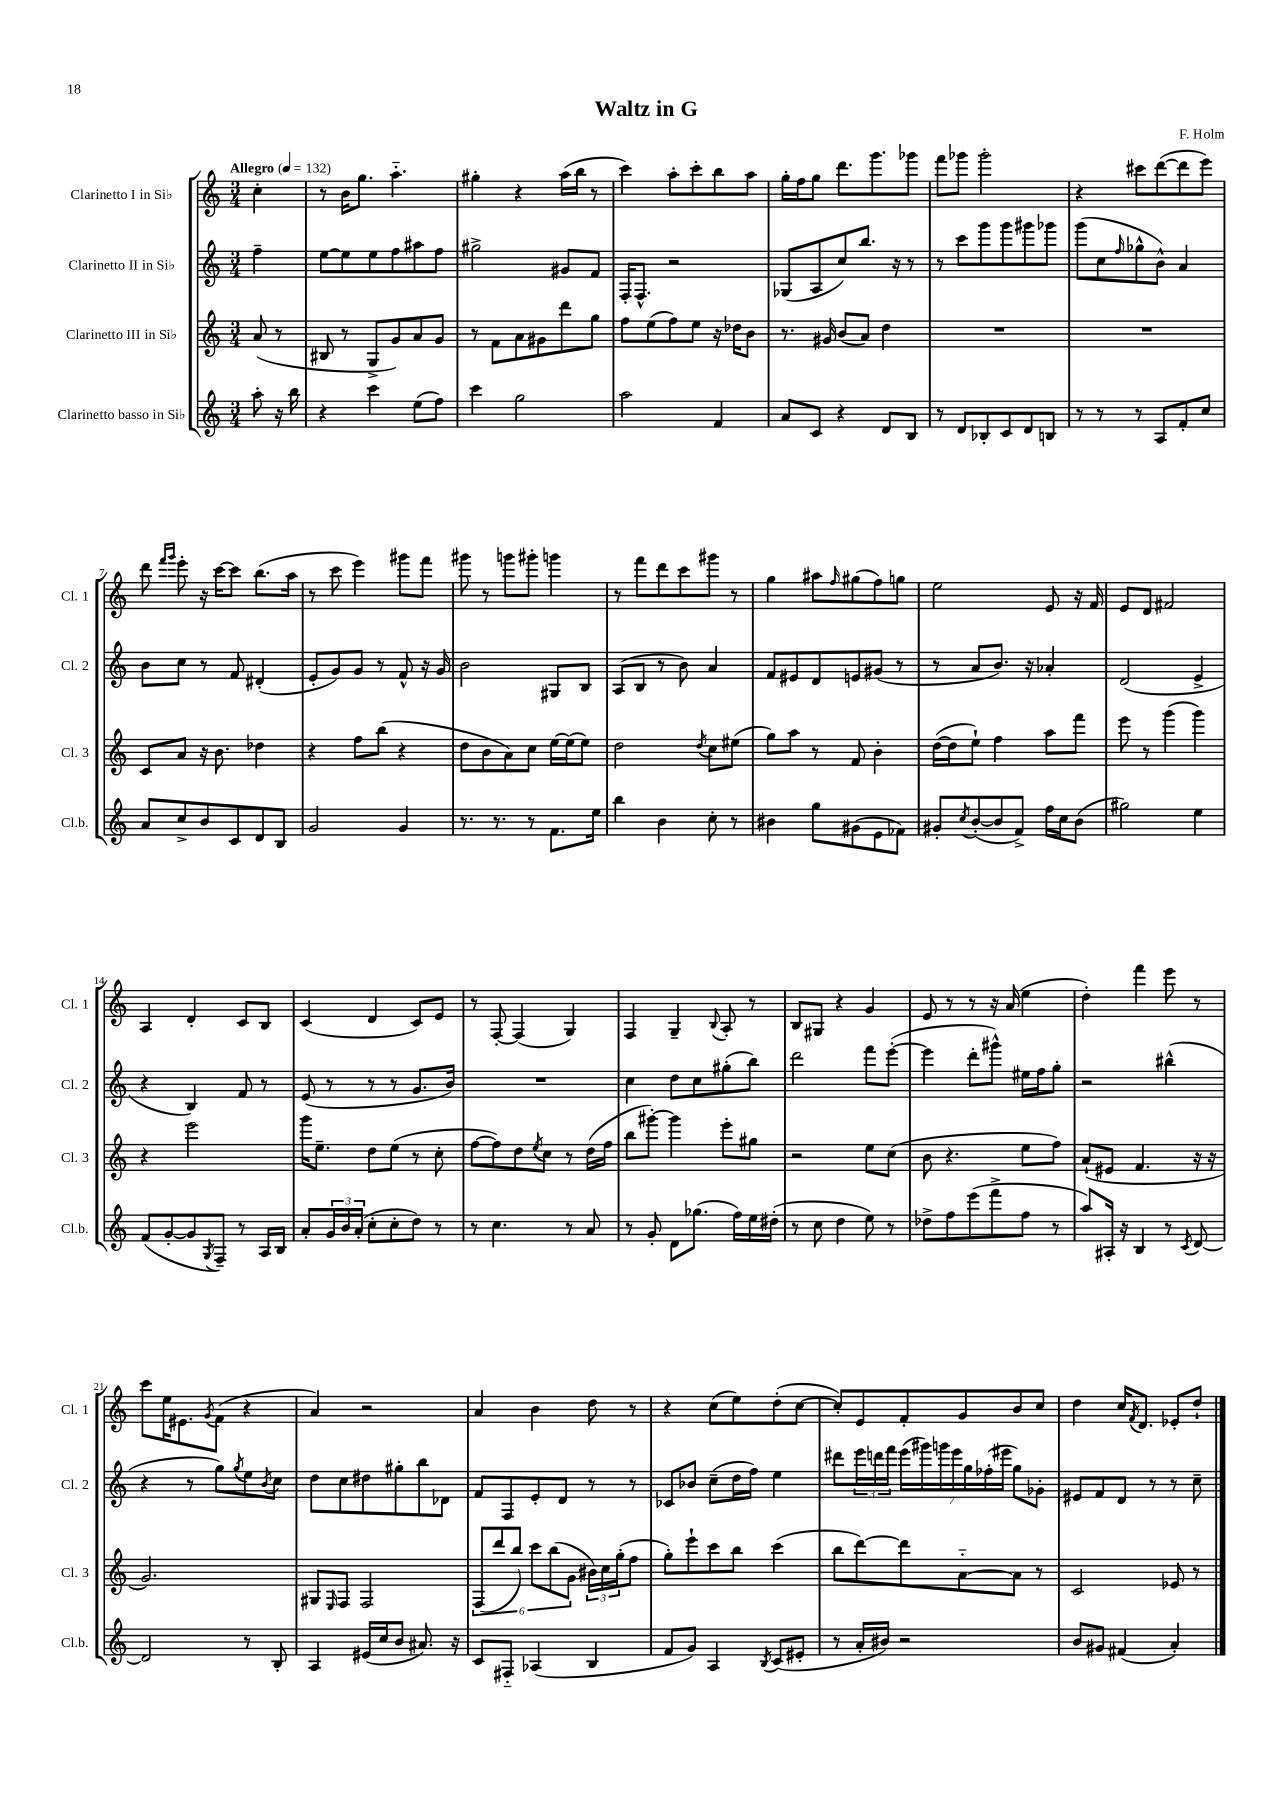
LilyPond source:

\header { title = "Waltz in G" composer = "F. Holm" }
<<
\new StaffGroup <<
\new Staff = "s0" \with { instrumentName = "Clarinetto I in Sib" shortInstrumentName = "Cl. 1" } {
    \clef treble \key c \major \numericTimeSignature \time 3/4 \partial 4 \tempo "Allegro" 4 = 132
    c''4-. |
    r8 b'16 g''8. a''4.-_ |
    gis''4-. r4 a''16( b''16 r8 |
    c'''4) a''8-. c'''8-. b''8 a''8 |
    g''16-. f''16 g''8 d'''8. g'''8. ges'''8 |
    f'''8 ges'''8 ges'''2-. |
    r4 cis'''8 d'''8~( d'''8 e'''8) |
    d'''8 \grace { f'''16 g'''16 } e'''8-. r16 c'''16~ c'''8 b''8.( a''16 |
    r8 c'''8 e'''4) gis'''8 f'''8 |
    gis'''8 r8 g'''8 gis'''8-. g'''4 |
    r8 f'''8 d'''8 c'''8 gis'''8 r8 |
    g''4 ais''8 \grace { f''16 } gis''8( f''8) g''8 |
    e''2 e'8 r16 f'16 |
    e'8 d'8 fis'2 |
    a4 d'4-. c'8 b8 |
    c'4( d'4 c'8) e'8 |
    r8 f8~-. f4( g4) |
    f4 g4-- \appoggiatura { b8 } a8-. r8 |
    b8 gis8 r4 g'4 |
    e'8 r8 r8 r16 a'16( e''4 |
    d''4-.) f'''4 e'''8 r8 |
    c'''8 e''16 eis'8. \acciaccatura { g'8 } f'8( r4 |
    a'4) r2 |
    a'4 b'4 d''8 r8 |
    r4 c''8( e''8) d''8-.( c''8~ |
    c''8-.) e'8 f'8-. g'8 b'8 c''8 |
    d''4 c''16 \acciaccatura { f'8 } d'8. ees'8-. d''8-! \bar "|." |
}
\new Staff = "s1" \with { instrumentName = "Clarinetto II in Sib" shortInstrumentName = "Cl. 2" } {
    \clef treble \key c \major \numericTimeSignature \time 3/4 \partial 4
    f''4-- |
    e''8~ e''8 e''8 f''8 ais''8 f''8 |
    gis''2-> gis'8 f'8 |
    f16-. f8.-^ r2 |
    ges8( a8 c''8) b''8. r16 r8 |
    r8 c'''8 g'''8 g'''8 gis'''8 ges'''8 |
    g'''8( c''8 \grace { f''16 } ges''8-^ b'8-^) a'4 |
    b'8 c''8 r8 f'8 dis'4-.( |
    e'8-. g'8) g'8 r8 f'8-^ r16 g'16 |
    b'2 gis8 b8 |
    a8( b8 r8 b'8) a'4 |
    f'8 eis'8 d'8 e'8 gis'8( r8 |
    r8 a'8 b'8.) r16 aes'4-. |
    d'2( e'4-> |
    r4 b4) f'8 r8 |
    e'8( r8 r8 r8 g'8. b'16) |
    R2. |
    c''4 d''8 c''8 gis''8-.( b''8) |
    d'''2 f'''8 e'''8~-.( |
    e'''4 d'''8-. gis'''8-^) eis''16 f''16 g''8-. |
    r2 bis''4-^( |
    r4 r8 g''8) \acciaccatura { g''8 } e''8 \acciaccatura { b'8 } c''8 |
    d''8 c''8 dis''8 gis''8-. b''8 des'8 |
    f'8 f8 e'8-. d'8 r8 r8 |
    ces'8 bes'8 c''8--( d''16 f''16) e''4 |
    dis'''8 \tuplet 3/2 { e'''16 d'''16 f'''16 } \tuplet 7/4 { e'''16( gis'''16) g'''16 e'''16 g''16 fes''16-.( eis'''16 } g''8) ges'8-. |
    eis'8 f'8 d'8 r8 r8 c''8-- \bar "|." |
}
\new Staff = "s2" \with { instrumentName = "Clarinetto III in Sib" shortInstrumentName = "Cl. 3" } {
    \clef treble \key c \major \numericTimeSignature \time 3/4 \partial 4
    a'8( r8 |
    bis8 r8 g8-> g'8) a'8 g'8 |
    r8 f'8 a'8 gis'8 d'''8 g''8 |
    f''8 e''8( f''8) e''8 r16 des''16 b'8 |
    r8. gis'16 b'8( a'8) d''4 |
    R2. |
    R2. |
    c'8 a'8 r16 b'8. des''4 |
    r4 f''8 b''8( r4 |
    d''8 b'8 a'8) c''8 e''16~ e''16( e''8) |
    d''2 \acciaccatura { d''8 } c''8 eis''8( |
    g''8) a''8 r8 f'8 b'4-. |
    d''16~( d''16 e''8-!) f''4 a''8 f'''8 |
    e'''8 r8 g'''4( g'''4) |
    r4 e'''2 |
    g'''16 e''8.-- d''8 e''8( r8 c''8-. |
    f''8~ f''8) d''8 \acciaccatura { e''8 } c''8 r8 d''16( f''16 |
    b''8 gis'''8~-.) gis'''4 e'''8-. gis''8 |
    r2 e''8 c''8( |
    b'8 r4. e''8 f''8) |
    a'8-!( eis'8 f'4. r16 r16 |
    g'2.) |
    gis8 \grace { e16 } f8 f2 |
    \tuplet 6/4 { f8( d'''8 b''8) c'''8 b''8( g'8 } \tuplet 3/2 { bis'16) c''16 g''16-.( } f''8 |
    g''8-.) e'''8-! c'''8 b''8 c'''4( |
    b''8 d'''8~) d'''8 a'8~-_ a'8 r8 |
    c'2 ees'8 r8 \bar "|." |
}
\new Staff = "s3" \with { instrumentName = "Clarinetto basso in Sib" shortInstrumentName = "Cl.b." } {
    \clef treble \key c \major \numericTimeSignature \time 3/4 \partial 4
    a''8-. r16 b''16 |
    r4 c'''4 e''8( f''8) |
    c'''4 g''2 |
    a''2 f'4 |
    a'8 c'8 r4 d'8 b8 |
    r8 d'8 bes8-. c'8 d'8 b8 |
    r8 r8 r8 a8 f'8-. c''8 |
    a'8 c''8-> b'8 c'8 d'8 b8 |
    g'2 g'4 |
    r8. r8. r8 f'8. e''16 |
    b''4 b'4 c''8-. r8 |
    bis'4 g''8 gis'8( e'8 fes'8) |
    gis'8-. \acciaccatura { c''8 } b'8~-.( b'8 f'8->) f''16 c''16 b'8( |
    gis''2) e''4 |
    f'8( g'8~-. g'8 \acciaccatura { g8 } f8--) r8 a16 b16 |
    a'8-. \tuplet 3/2 { g'16 b'16 a'16-.( } c''8-. c''8-. d''8) r8 |
    r8 c''4. r8 a'8 |
    r8 g'8-. d'8 ges''8.( f''16) e''16 dis''16-.( |
    r8 c''8 d''4 e''8) r8 |
    des''8-> f''8 e'''8( f'''8-> f''8 r8 |
    a''8) ais16-. r16 b4 r8 \acciaccatura { c'8 } d'8~ |
    d'2 r8 b8-. |
    a4 eis'16( c''16 b'8 ais'8.) r16 |
    c'8 fis8-_ aes4( b4 |
    f'8 g'8) a4 \acciaccatura { b8 } c'8( eis'8-. |
    r8 a'16-. bis'16) r2 |
    b'8 gis'8 fis'4( a'4-.) \bar "|." |
}
>>
>>
